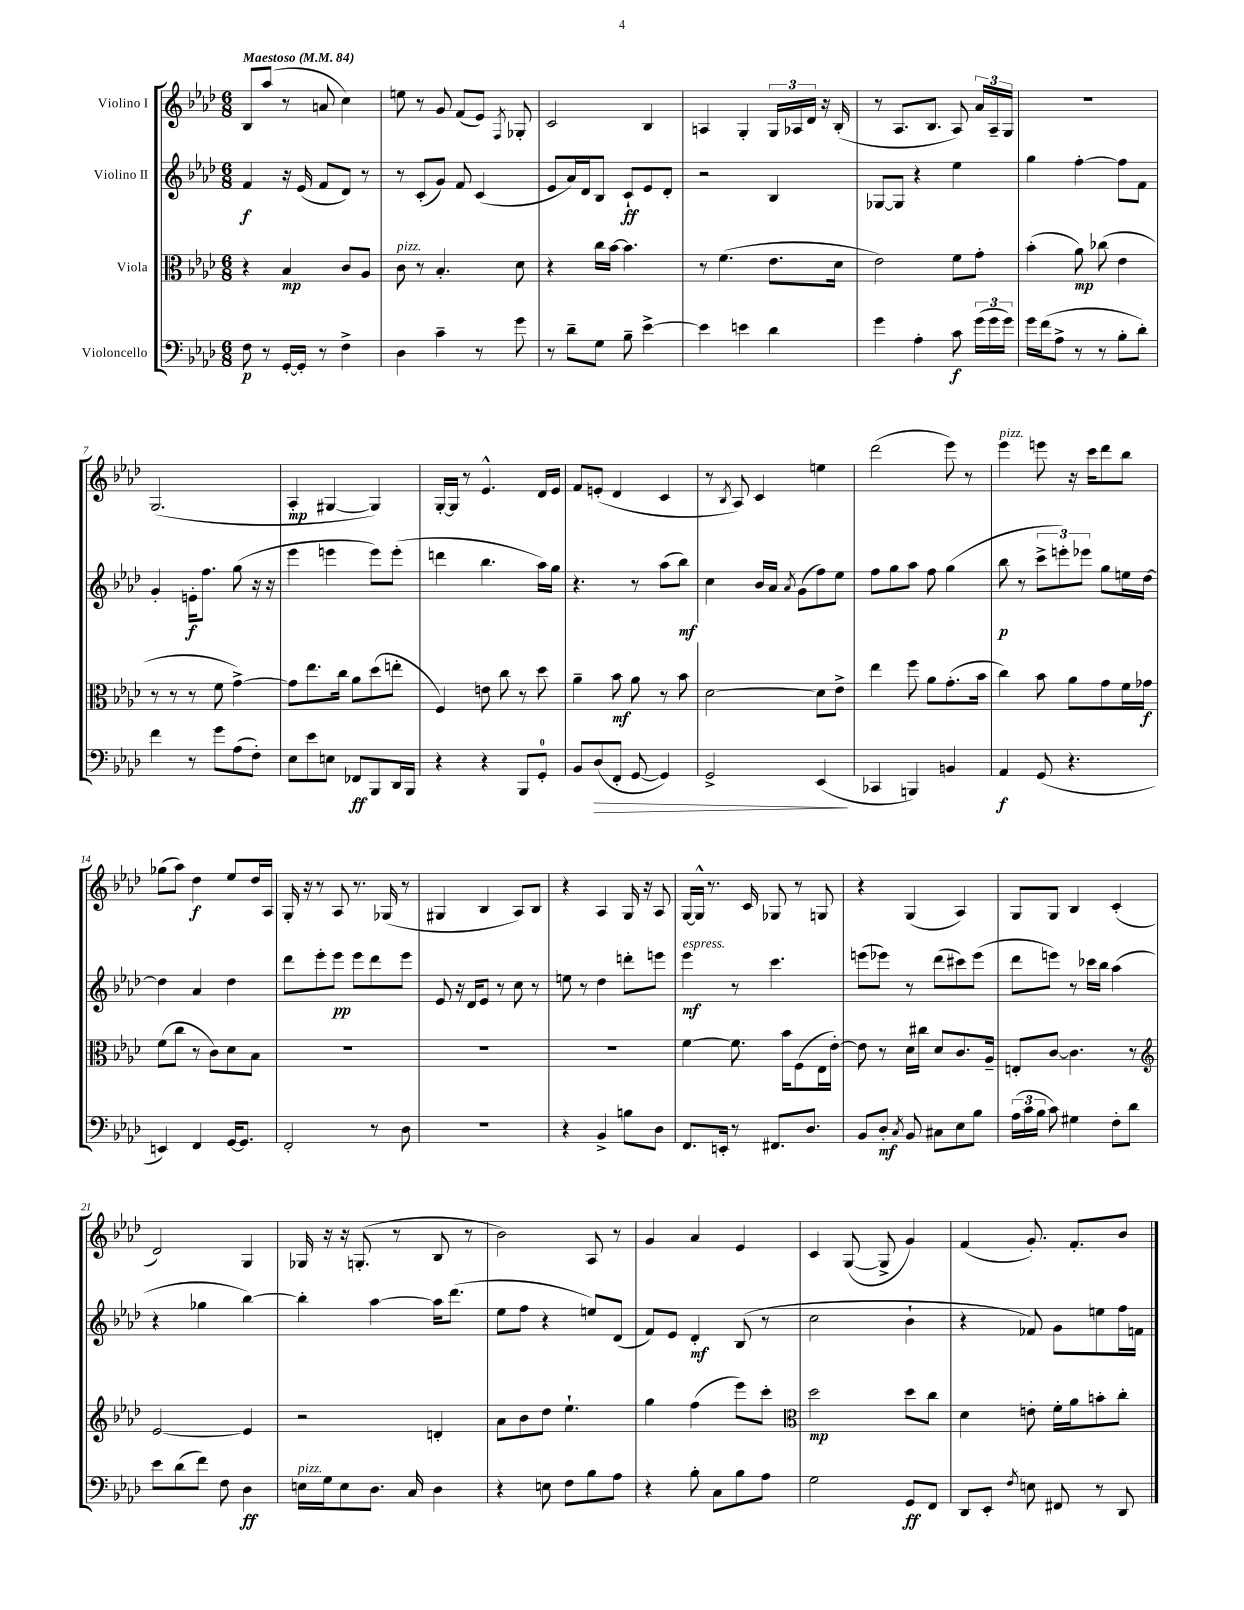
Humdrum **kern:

**kern	**kern	**kern	**kern
*staff4	*staff3	*staff2	*staff1
*clefF4	*clefC3	*clefG2	*clefG2
*k[b-e-a-d-]	*k[b-e-a-d-]	*k[b-e-a-d-]	*k[b-e-a-d-]
*M6/8	*M6/8	*M6/8	*M6/8
*MM84	*MM84	*MM84	*MM84
8F	4r	4f	8B-
8r	.	.	(8aa-
[16GG'	4B-	16r	8r
16GG']	.	(16e-	.
8r	.	8f	8a
4F^	8c	8d-)	4cc)
.	8A-	8r	.
=	=	=	=
4D-	8c	8r	8ee
.	8r	(8c'	8r
4c~	4.B-'	8g)	8g
.	.	8f	(8f
8r	.	(4c	8e-)
.	.	.	8qF
8g	8d-	.	8G-'
=	=	=	=
8r	4r	8e-	2c
8d-~	.	16a-)	.
.	.	16d-	.
8G	16cc	8B-	.
.	[16b-	.	.
8B-~	4.b-]	8c`	.
[4e-^	.	8e-	4B-
.	.	8d-'	.
=	=	=	=
4e-]	8r	2r	4A
.	(4.f	.	.
4e	.	.	4G'
4d-	8.e-	4B-	24G
.	.	.	24A-
.	.	.	24d-
.	.	.	16r
.	16d-	.	(16B-'
=	=	=	=
4g	2e-)	[8G-	8r
.	.	8G-]	8.A-
4A-'	.	4r	.
.	.	.	8.B-
8c	8f	4ee-	8A-)
(24g	8g'	.	24a-
24g	.	.	24A-~
24g)	.	.	24G
=	=	=	=
16g	(4b-'	4gg	2.r
(16f	.	.	.
8A-^	.	.	.
8r	8a-)	[4ff'	.
8r	(8cc-	.	.
8B-'	4e-	8ff]	.
8d-')	.	8f	.
=	=	=	=
4f	8r	4g'	(2.G
.	8r	.	.
8r	8r	16e'	.
.	.	8.ff	.
8g	8f	.	.
(8A-	[4g^)	(8gg	.
8F')	.	16r	.
.	.	16r	.
=	=	=	=
8E-	8g]	4eee-	4A-'
8e-	8.ee-	.	.
8E	.	4eee	[4G#
.	16cc	.	.
8FF-	8a-	.	.
8BBB-	(8dd-	8eee)	4G#])
16DD-	8ee'	(8eee'	.
16BBB-	.	.	.
=	=	=	=
4r	4F)	4ddd	[16G'
.	.	.	16G]
.	.	.	8r
4r	8e	4.bb-	4.e-^^
.	8cc	.	.
8BBB-	8r	.	.
8GG'	8dd-	16aa-)	16d-
.	.	16gg	16e-
=	=	=	=
8BB-	4a-~	4.r	8f
(8D-	.	.	(8e'
8FF'	8b-	.	4d-
[8GG	8a-	8r	.
4GG])	8r	(8aa-	4c
.	8b-	8bb-)	.
=	=	=	=
2GG^	[2d-	4cc	8r
.	.	.	8qB-
.	.	.	8A-)
.	.	16b-	4c
.	.	16a-	.
.	.	8qa-	.
.	.	(8g	.
(4EE-	8d-]	8ff)	4ee
.	8e-^	8ee-	.
=	=	=	=
4CC-	4ee-	8ff	(2ddd-
.	.	8gg	.
4BBB)	8ff	8aa-	.
.	8a-	8ff	.
4BB	(8.g'	(4gg	8eee-)
.	.	.	8r
.	16b-	.	.
=	=	=	=
4AA-	4cc)	8bb-	4eee-
.	.	8r	.
(8GG	8b-	12ccc^	8eee
.	.	12eee')	.
4.r	8a-	.	16r
.	.	12eee-	.
.	.	.	16ccc
.	8g	8gg	8ddd-
.	16f	16ee	8bb-
.	16g-	[16dd-	.
=	=	=	=
4EE)	(8f	4dd-]	(8gg-
.	8cc	.	8aa-)
4FF	8r	4a-	4dd-
.	8c)	.	.
[16GG	8d-	4dd-	8ee-
8.GG]	.	.	.
.	8B-	.	16dd-
.	.	.	16A-
=	=	=	=
2FF'	2.r	8ddd-	16G'
.	.	.	16r
.	.	8eee-'	8r
.	.	8eee-	8A-
.	.	8eee-	8.r
8r	.	8ddd-	.
.	.	.	(16G-
8D-	.	8eee-	8r
=	=	=	=
2.r	2.r	8e-	4G#
.	.	16r	.
.	.	16d-	.
.	.	8e-	4B-
.	.	8r	.
.	.	8cc	8A-)
.	.	8r	8B-
=	=	=	=
4r	2.r	8ee	4r
.	.	8r	.
4BB-^	.	4dd-	4A-
8B	.	8ddd'	16G
.	.	.	16r
8D-	.	8eee	8A-
=	=	=	=
8.FF	[4f	4eee-	[16G
.	.	.	16G^^]
.	.	.	8.r
16EE'	.	.	.
8r	8.f]	8r	.
.	.	.	16c
8.FF#	.	4.ccc	8G-
.	16b-	.	.
.	(8F	.	8r
8.D-	.	.	.
.	16E-	.	8G
.	[16e-')	.	.
=	=	=	=
8BB-	8e-]	(8eee	4r
8D-'	8r	8eee-)	.
8qC	.	.	.
8BB-	16d-	8r	(4G
.	16cc#	.	.
8C#	8d-	(8ddd-	.
8E-	8.c	8ccc#)	4A-)
8B-	.	(8eee-	.
.	16A-~	.	.
=	=	=	=
(24A-	8E'	8ddd-	8G
24c	.	.	.
24B-	.	.	.
8c)	[8c	8eee)	8G
4G#	4.c]	8r	4B-
.	.	16ccc-	.
.	.	16bb-	.
8F'	.	(4aa-	(4c'
8d-	8r	.	.
=	=	=	=
*	*clefG2	*	*
8e-	[2e-	4r	2d-)
(8d-	.	.	.
8f)	.	4gg-	.
8F	.	.	.
4D-	4e-]	[4bb-)	4G
=	=	=	=
16E	2r	4bb-']	16G-
16G	.	.	16r
8E	.	.	16r
.	.	.	(8.G'
8.D-	.	[4aa-	.
.	.	.	8r
16C	.	.	.
4D-	4d'	16aa-]	8B-
.	.	(8.ddd-	.
.	.	.	8r
=	=	=	=
4r	8a-	8ee-	2b-)
.	8b-	8ff	.
8E	8dd-	4r	.
8F	4.ee-`	.	.
8B-	.	8ee)	8A-
8A-	.	(8d-	8r
=	=	=	=
4r	4gg	8f)	4g
.	.	8e-	.
8B-'	(4ff	4d-'	4a-
8C	.	.	.
8B-	8eee-)	(8B-	4e-
8A-	8ccc'	8r	.
=	=	=	=
*	*clefC3	*	*
2G	2dd-	2cc	4c
.	.	.	([8G
.	.	.	8G^]
8GG	8dd-	4b-`	4g)
8FF	8cc	.	.
=	=	=	=
8DD-	4d-	4r	(4f
8EE-'	.	.	.
8qF	.	.	.
8E	8e'	8f-)	8.g')
8FF#	16f'	8g	.
.	16a-	.	8.f'
8r	8b'	8ee	.
8DD-	8cc'	16ff	8b-
.	.	16f	.
==	==	==	==
*-	*-	*-	*-
